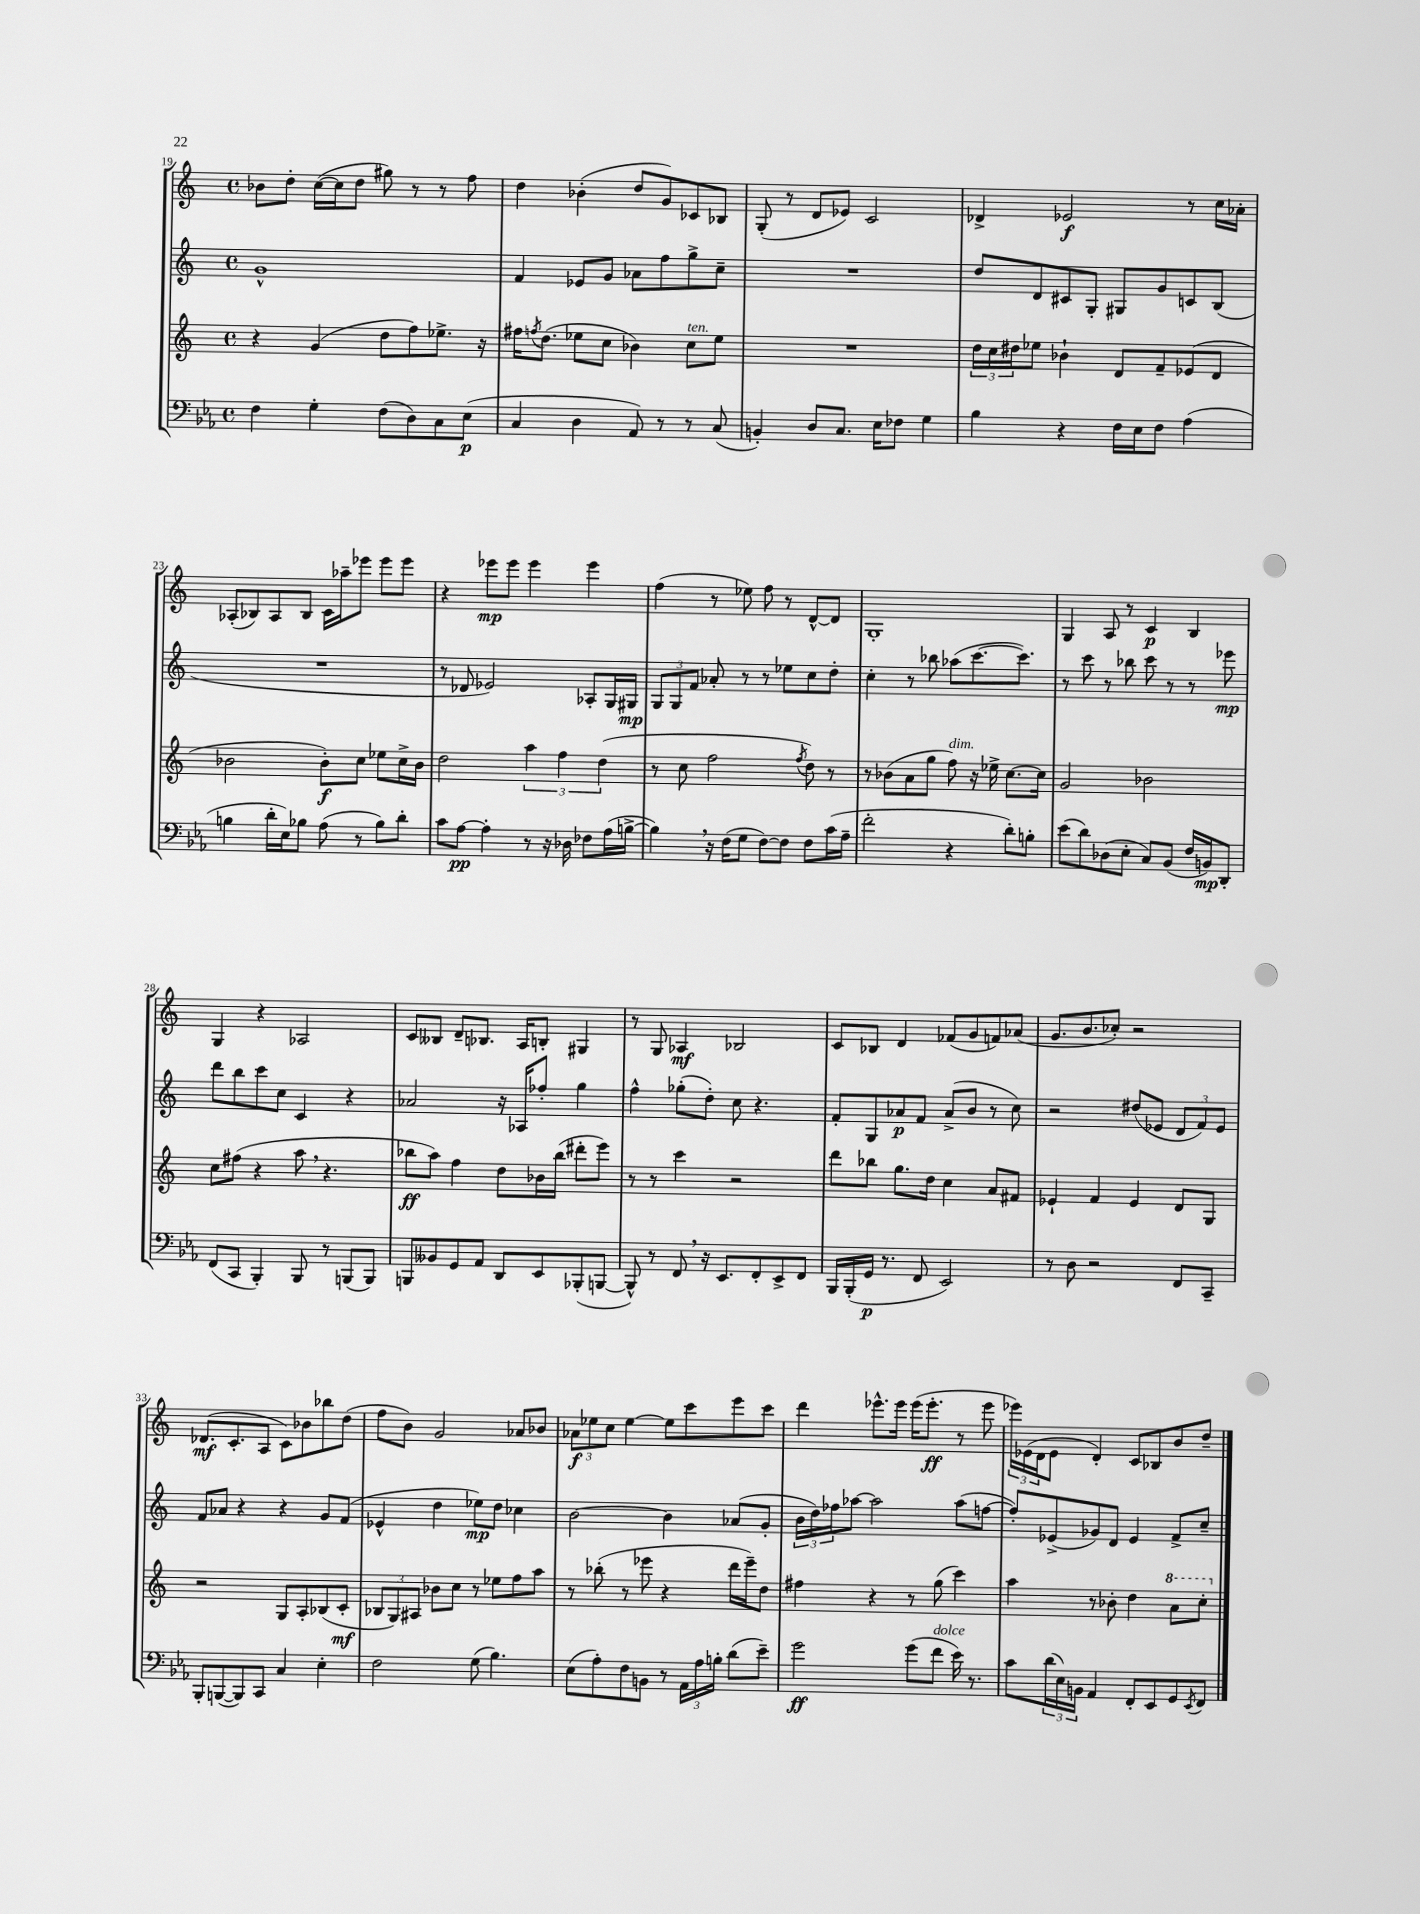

**kern	**dynam	**kern	**dynam	**kern	**dynam	**kern	**dynam
*part4	*part4	*part3	*part3	*part2	*part2	*part1	*part1
*staff4	*staff4	*staff3	*staff3	*staff2	*staff2	*staff1	*staff1
*clefF4	*	*clefG2	*	*clefG2	*	*clefG2	*
*k[b-e-a-]	*	*k[]	*	*k[]	*	*k[]	*
*M4/4	*	*M4/4	*	*M4/4	*	*M4/4	*
*met(c)	*	*met(c)	*	*met(c)	*	*met(c)	*
=19	=19	=19	=19	=19	=19	=19	=19
4F\	.	4r	.	1g^^	.	8b-X\L	.
.	.	.	.	.	.	8dd'\J	.
4G'\	.	(4g/	.	.	.	([16cc\LL	.
.	.	.	.	.	.	16cc\J]	.
.	.	.	.	.	.	8dd\J	.
(8F\L	.	8dd\L	.	.	.	8gg#X\)	.
8D\)	.	8ff\)	.	.	.	8r	.
8C\	.	8.ee-X^\J	.	.	.	8r	.
(8E-\J	p	.	.	.	.	8ff\	.
.	.	16r	.	.	.	.	.
=20	=20	=20	=20	=20	=20	=20	=20
4C/	.	16ff#X\KL	.	4f/	.	4dd\	.
.	.	8qffn/	.	.	.	.	.
.	.	(8.dd\J	.	.	.	.	.
4D\	.	8ee-X\L	.	8e-X/L	.	(4b-X'\	.
.	.	8cc\J	.	8g/J	.	.	.
8AA-/)	.	4b-X\)	.	8a-X\L	.	8dd/L	.
8r	.	.	.	8ff\	.	8g/)	.
!	!	!LO:TX:a:i:t=ten.	!	!	!	!	!
8r	.	8cc\L	.	8gg^\	.	8c-X/	.
(8C/	.	8ee-\J	.	8cc~\J	.	8B-X/J	.
=21	=21	=21	=21	=21	=21	=21	=21
4BBn'/)	.	1r	.	1r	.	(8G'/	.
.	.	.	.	.	.	8r	.
8D/L	.	.	.	.	.	8d/L	.
8.C/J	.	.	.	.	.	8e-X/J)	.
.	.	.	.	.	.	2c/	.
16E-\KL	.	.	.	.	.	.	.
8F-X\J	.	.	.	.	.	.	.
4G\	.	.	.	.	.	.	.
=22	=22	=22	=22	=22	=22	=22	=22
4B-\	.	24dd\LL	.	8dd/L	.	4d-X^/	.
.	.	24cc\	.	.	.	.	.
.	.	24dd#X\J	.	.	.	.	.
.	.	8ee-X\J	.	8d/	.	.	.
4r	.	4b-X`\	.	8c#X/	.	2e-X/	f
.	.	.	.	8G'/J	.	.	.
16F\LL	.	8d/L	.	8G#X/L	.	.	.
16E-\J	.	.	.	.	.	.	.
8F\J	.	8f~/	.	8g/	.	.	.
(4A-\	.	(8e-X/	.	8cn/	.	8r	.
.	.	8d/J	.	(8B/J	.	16cc\LL	.
.	.	.	.	.	.	16a-X'\JJ	.
!!LO:LB:g=z
=23	=23	=23	=23	=23	=23	=23	=23
4Bn\	.	2b-X\	.	1r	.	(8A-X'/L	.
.	.	.	.	.	.	8B-X/)	.
16d'\LL	.	.	.	.	.	8A-/	.
16E-\J)	.	.	.	.	.	.	.
8B-X\J	.	.	.	.	.	8B-/J	.
(8A-\	.	8b-'\L)	f	.	.	16c\LL	.
.	.	.	.	.	.	16aa-X~\J	.
8r	.	8cc\J	.	.	.	8eee-X\J	.
8B-\L)	.	8ee-X\L	.	.	.	8eee-\L	.
8d'\J	.	16cc^\L	.	.	.	8eee-\J	.
.	.	16b-\JJ	.	.	.	.	.
=24	=24	=24	=24	=24	=24	=24	=24
8c\L	.	2dd\	.	8r	.	4r	.
[8A-\J	pp	.	.	8d-X/	.	.	.
4A-'\]	.	.	.	2e-X/)	.	8eee-X\L	mp
.	.	.	.	.	.	8eee-\J	.
8r	.	6aa\	.	.	.	4eee-\	.
16r	.	.	.	.	.	.	.
.	.	6ff\	.	.	.	.	.
16D-X\	.	.	.	.	.	.	.
8F-X\L	.	.	.	8A-X'/L	.	4eee-\	.
.	.	(6dd\	.	.	.	.	.
(16A-\L	.	.	.	16G/L	.	.	.
[16Bn^\JJ	.	.	.	16G#X/JJ	mp	.	.
=25	=25	=25	=25	=25	=25	=25	=25
4B,\])	.	8r	.	12G/L	.	(4ff\	.
.	.	.	.	12G/	.	.	.
.	.	8cc\	.	.	.	.	.
.	.	.	.	12f/J	.	.	.
16r	.	2ff\	.	8a-X'/	.	8r	.
(16F\KL	.	.	.	.	.	.	.
8G\J	.	.	.	8r	.	8ee-X\)	.
[8F\L)	.	.	.	8r	.	8ff\	.
8F\J]	.	.	.	8ee-X\L	.	8r	.
.	.	8qff/	.	.	.	.	.
8F\L	.	8dd\)	.	8cc\	.	[8d^^/L	.
(16c\L	.	8r	.	8dd'\J	.	8d/J]	.
16A-~\JJ	.	.	.	.	.	.	.
=26	=26	=26	=26	=26	=26	=26	=26
2f'\	.	8r	.	4cc'\	.	1G'	.
.	.	(8b-X\L	.	.	.	.	.
.	.	8a\	.	8r	.	.	.
.	.	8gg\J	.	8bb-X\	.	.	.
!	!	!LO:TX:a:i:t=dim.	!	!	!	!	!
4r	.	8ff\)	.	(8aa-X\L	.	.	.
.	.	16r	.	[8.ccc\	.	.	.
.	.	16ee-X^\	.	.	.	.	.
8d'\L)	.	[8.cc\L	.	.	.	.	.
.	.	.	.	8.ccc\J])	.	.	.
8Bn'\J	.	.	.	.	.	.	.
.	.	16cc\Jk]	.	.	.	.	.
=27	=27	=27	=27	=27	=27	=27	=27
(8e-\L	.	2g/	.	8r	.	4G/	.
8d\)	.	.	.	8ccc\	.	.	.
(8D-X\	.	.	.	8r	.	8A/	.
8E-'\J	.	.	.	8bb-X\	.	8r	.
8C/L)	.	2b-X\	.	8ccc\	.	4c/	p
(8BB-/J	.	.	.	8r	.	.	.
16F/LL	.	.	.	8r	.	4B/	.
16BBn/J)	mp	.	.	.	.	.	.
8DD'/J	.	.	.	8eee-X\	mp	.	.
!!LO:LB:g=z
=28	=28	=28	=28	=28	=28	=28	=28
(8FF/L	.	8cc\L	.	8ddd\L	.	4G/	.
8CC/J	.	(8ff#X\J	.	8bb\	.	.	.
4BBB-'/)	.	4r	.	8ccc\	.	4r	.
.	.	.	.	8cc\J	.	.	.
8BBB-/	.	8aa,\	.	4c/	.	2A-X/	.
8r	.	4.r	.	.	.	.	.
(8BBBn/L	.	.	.	4r	.	.	.
8BBB/J)	.	.	.	.	.	.	.
=29	=29	=29	=29	=29	=29	=29	=29
8BBBn/L	.	8bb-X\L	ff	2a-X/	.	8c/L	.
8BB--X/	.	8aa\J)	.	.	.	8B--X/J	.
8GG/	.	4ff\	.	.	.	8d~/L	.
8AA-/J	.	.	.	.	.	8.B-X/J	.
8DD/L	.	8dd\L	.	16r	.	.	.
.	.	.	.	16A-X/KL	.	16A/KL	.
8EE-/	.	16b-X\L	.	8ff-X'/J	.	8Bn'/J	.
.	.	(16bb-\JJ	.	.	.	.	.
(8BBB-X'/	.	8ddd#X'\L	.	4gg\	.	4G#X/	.
[8BBBn/J	.	8eee\J)	.	.	.	.	.
=30	=30	=30	=30	=30	=30	=30	=30
8BBB^^/])	.	8r	.	4ff^^\	.	8r	.
8r	.	8r	.	.	.	8G/	.
8FF,/	.	4ccc\	.	(8gg-X'\L	.	4A-X/	mf
16r	.	.	.	8dd'\J)	.	.	.
8.EE-/L	.	.	.	.	.	.	.
.	.	2r	.	8cc\	.	2B-X/	.
8FF'/	.	.	.	4.r	.	.	.
8EE-^/	.	.	.	.	.	.	.
8FF/J	.	.	.	.	.	.	.
=31	=31	=31	=31	=31	=31	=31	=31
16BBB-/LL	.	8ddd\L	.	8f'/L	.	8c/L	.
(16BBB-'/	.	.	.	.	.	.	.
16GG/JJ	p	8bb-X\J	.	8G/	.	8B-X/J	.
8.r	.	.	.	.	.	.	.
.	.	8.gg\L	.	8a-X/	p	4d/	.
8FF/	.	.	.	8f/J	.	.	.
.	.	16dd\Jk	.	.	.	.	.
2EE-/)	.	4cc\	.	(8a-^/L	.	(8f-X/L	.
.	.	.	.	8b/J	.	8g/	.
.	.	8a/L	.	8r	.	8fn/)	.
.	.	8f#X/J	.	8cc\)	.	(8a-X/J	.
=32	=32	=32	=32	=32	=32	=32	=32
8r	.	4e-X`/	.	2r	.	8.g/L	.
8D\	.	.	.	.	.	.	.
.	.	.	.	.	.	8.b/	.
2r	.	4f/	.	.	.	.	.
.	.	.	.	.	.	8cc-X'/J)	.
.	.	4e-/	.	(8dd#X/L	.	2r	.
.	.	.	.	8e-X/J	.	.	.
8FF/L	.	8d/L	.	12d/L	.	.	.
.	.	.	.	12f/)	.	.	.
8CC~/J	.	8G/J	.	.	.	.	.
.	.	.	.	12e-/J	.	.	.
!!LO:LB:g=z
=33	=33	=33	=33	=33	=33	=33	=33
8BBB-'/L	.	2r	.	8f/L	.	(8.d-X/L	mf
([8BBBn/	.	.	.	8a-X/J	.	.	.
.	.	.	.	.	.	8.c'/	.
8BBB/])	.	.	.	4r	.	.	.
8CC/J	.	.	.	.	.	8A/J	.
4C/	.	8G/L	.	4r	.	8c\L)	.
.	.	8A'/	.	.	.	8b-X\	.
4E-'\	.	(8B-X/	.	8g/L	.	8bb-X\	.
.	.	8c'/J	mf	(8f/J	.	(8dd\J	.
=34	=34	=34	=34	=34	=34	=34	=34
2F\	.	12B-X/L	.	4e-X^^/	.	8ff\L	.
.	.	12G/)	.	.	.	.	.
.	.	.	.	.	.	8b\J)	.
.	.	12A#X/J	.	.	.	.	.
.	.	8b-X\L	.	4dd\	.	2g/	.
.	.	8cc\J	.	.	.	.	.
(8G\	.	8r	.	8ee-X\L)	mp	.	.
4.B-\)	.	8ee-X\L	.	8dd\J	.	.	.
.	.	8ff\	.	4cc-X\	.	8a-X/L	.
.	.	8aa\J	.	.	.	8b-X/J	.
=35	=35	=35	=35	=35	=35	=35	=35
(8E-\L	.	8r	.	[2b\	.	12a-X\L	f
.	.	.	.	.	.	12ee-X\	.
8A-'\)	.	(8bb-X'\	.	.	.	.	.
.	.	.	.	.	.	12cc\J	.
8F\	.	8r	.	.	.	[4ee-\	.
8BBn\J	.	8eee-X\	.	.	.	.	.
8r	.	4r	.	4b\]	.	8ee-\L]	.
24AA-\LL	.	.	.	.	.	8ccc\	.
24A-\	.	.	.	.	.	.	.
24Bn'\JJ	.	.	.	.	.	.	.
(8d\L	.	16ddd\LL	.	(8a-X/L	.	8eee\	.
.	.	16eee-~\J)	.	.	.	.	.
8e-~\J)	.	8dd\J	.	8g'/J	.	8ccc\J	.
=36	=36	=36	=36	=36	=36	=36	=36
2g\	ff	4ff#X\	.	24b\LL	.	4ddd\	.
.	.	.	.	24dd\)	.	.	.
.	.	.	.	24ff-X\J	.	.	.
.	.	.	.	[8aa-X\J	.	.	.
.	.	4r	.	2aa-\]	.	8.eee-X^^\L	.
.	.	.	.	.	.	16eee-\Jk	.
(8g\L	.	8r	.	.	.	(16eee-\KL	.
.	.	.	.	.	.	8.eee-'\J	ff
!LO:TX:a:i:t=dolce	!	!	!	!	!	!	!
8f\J	.	(8gg\	.	.	.	.	.
16e-\)	.	4ccc\)	.	(8aa-\L	.	8r	.
8.r	.	.	.	.	.	.	.
.	.	.	.	[8ffn\J	.	8eee-\	.
=37	=37	=37	=37	=37	=37	=37	=37
8c\L	.	4aa\	.	8ff'/L])	.	24eee-X\LL)	.
.	.	.	.	.	.	(24e-X\	.
.	.	.	.	.	.	24d\J	.
(24d\L	.	.	.	(8e-X^/	.	8e-\J	.
24E-\)	.	.	.	.	.	.	.
24BBn\JJ	.	.	.	.	.	.	.
4AA-/	.	8r	.	8g-X/)	.	4d'/)	.
.	.	8b-X'\	.	8d/J	.	.	.
8FF'/L	.	4dd\	.	4e-/	.	8c/L	.
8EE-/	.	.	.	.	.	8B-X/	.
*	*	*8va	*	*	*	*	*
8GG/	.	8aa\L	.	8f^/L	.	8b/	.
8qEE-/	.	.	.	.	.	.	.
8FF/J	.	8ccc'\J	.	8cc~/J	.	8dd~/J	.
*	*	*X8va	*	*	*	*	*
==	==	==	==	==	==	==	==
*-	*-	*-	*-	*-	*-	*-	*-
